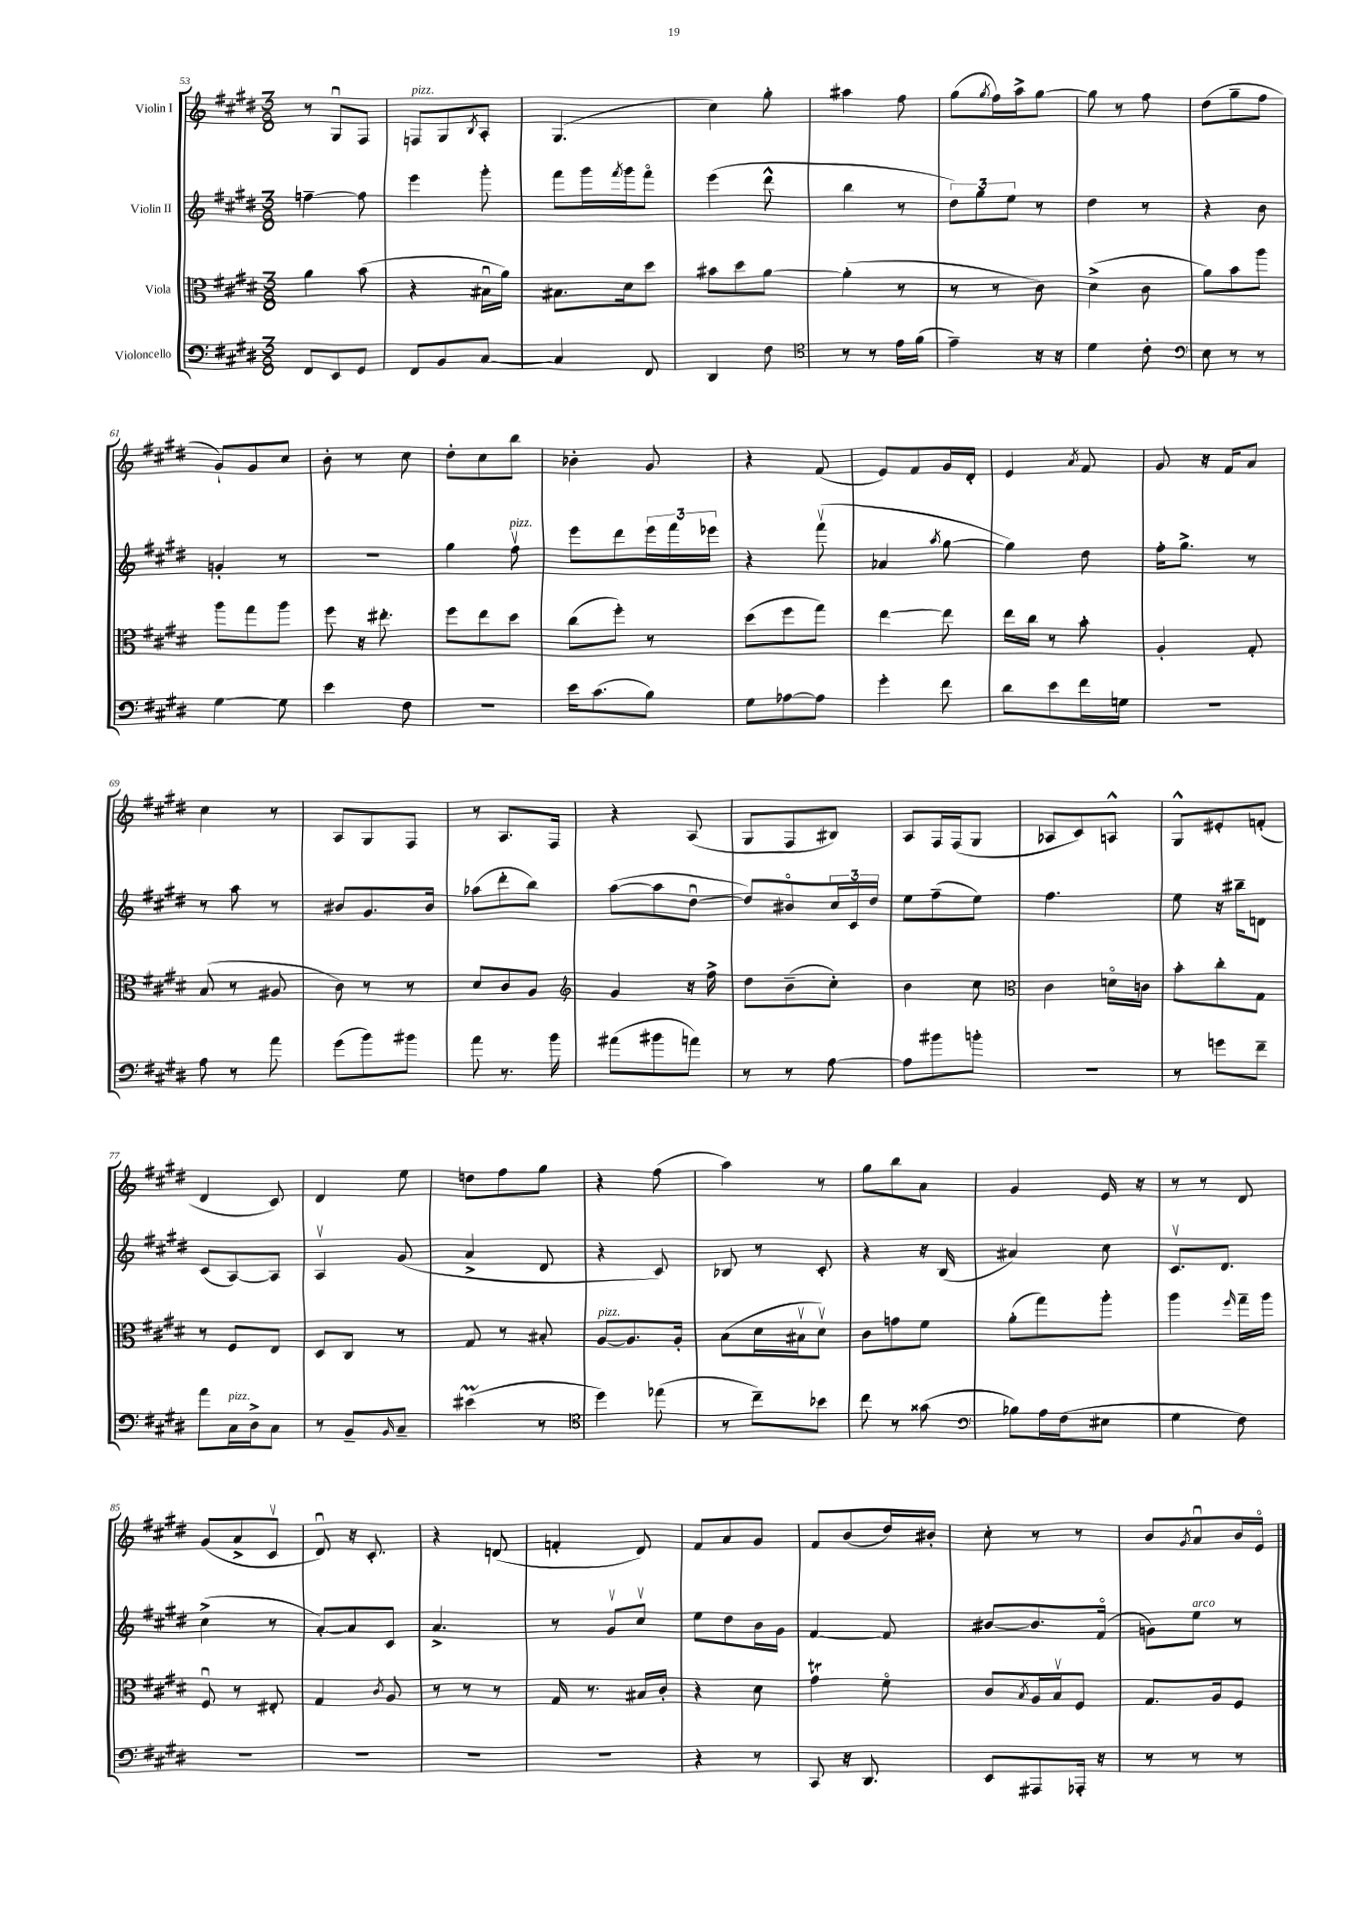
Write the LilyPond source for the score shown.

<<
\new StaffGroup <<
\new Staff = "s0" \with { instrumentName = "Violin I" } {
    \clef treble \key e \major \numericTimeSignature \time 3/8
    r8 gis8\downbow fis8 |
    f8^\markup { \italic "pizz." } gis8 \acciaccatura { b8 } a8-. |
    gis4.( |
    cis''4) gis''8-. |
    ais''4 fis''8 |
    gis''8( \acciaccatura { gis''8 } fis''16) a''16-> gis''8~ |
    gis''8 r8 fis''8 |
    dis''8( gis''8-- fis''8 |
    gis'8-!) gis'8 cis''8 |
    b'8-. r8 cis''8 |
    dis''8-. cis''8 b''8 |
    bes'4-. gis'8 |
    r4 fis'8( |
    e'8) fis'8 gis'16 dis'16-. |
    e'4 \acciaccatura { a'8 } fis'8 |
    gis'8 r16 fis'16 a'8 |
    cis''4 r8 |
    a8 gis8 fis8 |
    r8 a8. fis16 |
    r4 a8( |
    gis8 fis8 bis8) |
    a8 fis16 fis16( gis8 |
    aes8 cis'8) a8-^ |
    gis8-^ eis'8-. f'8-.( |
    dis'4 cis'8) |
    dis'4 e''8 |
    d''8 fis''8 gis''8 |
    r4 fis''8( |
    a''4) r8 |
    gis''8 b''8 a'8 |
    gis'4 e'16 r16 |
    r8 r8 dis'8 |
    gis'8( a'8-> cis'8\upbow |
    dis'8\downbow) r16 cis'8.-. |
    r4 d'8( |
    f'4-. dis'8) |
    fis'8 a'8 gis'8 |
    fis'8 b'8( dis''16) bis'16-. |
    cis''8-. r8 r8 |
    b'8 \acciaccatura { gis'8 } a'8\downbow b'16 e'16\flageolet \bar "|." |
}
\new Staff = "s1" \with { instrumentName = "Violin II" } {
    \clef treble \key e \major \numericTimeSignature \time 3/8
    f''4~-- f''8 |
    e'''4 gis'''8-. |
    fis'''8 gis'''16 \acciaccatura { fis'''8 } gis'''16 fis'''8\flageolet |
    e'''4( dis'''8-^ |
    b''4 r8 |
    \tuplet 3/2 { dis''8) gis''8 e''8 } r8 |
    dis''4 r8 |
    r4 b'8 |
    g'4-. r8 |
    R4. |
    gis''4 fis''8\upbow^\markup { \italic "pizz." } |
    e'''8 dis'''8 \tuplet 3/2 { e'''16 fis'''16 ees'''16 } |
    r4 fis'''8\upbow( |
    aes'4 \acciaccatura { a''8 } gis''8~ |
    gis''4) dis''8 |
    fis''16-. gis''8.-> r8 |
    r8 a''8 r8 |
    bis'8 gis'8. bis'16 |
    aes''8( dis'''8-. b''8) |
    a''8~( a''8 dis''8~\downbow |
    dis''8) bis'8\flageolet \tuplet 3/2 { cis''16 cis'16 dis''16 } |
    e''8 fis''8--( e''8) |
    fis''4. |
    e''8 r16 bis''16-- d'8 |
    cis'8( a8~) a8 |
    a4\upbow gis'8( |
    a'4-> dis'8 |
    r4 cis'8) |
    bes8 r8 cis'8-. |
    r4 r16 b16( |
    ais'4) cis''8 |
    cis'8.\upbow dis'8. |
    cis''4->( r8 |
    a'8~-.) a'8 cis'8 |
    a'4.-> |
    r8 gis'8\upbow cis''8\upbow |
    e''8 dis''8 b'16 gis'16 |
    fis'4~ fis'8 |
    bis'8~ bis'8. fis'16\flageolet( |
    g'8) e''8^\markup { \italic "arco" } r8 \bar "|." |
}
\new Staff = "s2" \with { instrumentName = "Viola" } {
    \clef alto \key e \major \numericTimeSignature \time 3/8
    a'4 b'8( |
    r4 bis16\downbow a'16) |
    bis8. dis'16 dis''8 |
    bis'8 dis''8 a'8~ |
    a'4-.( r8 |
    r8 r8 cis'8) |
    dis'4->( cis'8 |
    a'8) b'8 a''8 |
    a''8 gis''8 a''8 |
    fis''8 r16 eis''8.-. |
    fis''8 e''8 dis''8 |
    cis''8( fis''8-.) r8 |
    dis''8( fis''8 gis''8) |
    e''4~ e''8 |
    e''16 cis''16 r8 b'8-. |
    a4-. gis8-. |
    b8( r8 ais8 |
    cis'8) r8 r8 |
    dis'8 cis'8 a8 |
    \clef treble gis'4 r16 fis''16-> |
    dis''8 b'8--( cis''8-.) |
    b'4 cis''8 |
    \clef alto cis'4 d'16\flageolet c'16 |
    b'8-. cis''8-. gis8 |
    r8 fis8 e8 |
    dis8 cis8 r8 |
    gis8 r8 bis8-. |
    a8~^\markup { \italic "pizz." } a8. a16-. |
    b8( dis'16 bis16\upbow dis'8\upbow) |
    cis'8 g'8 fis'8 |
    a'8-.( gis''8) a''8-. |
    a''4 \grace { fis''16 } gis''16-- a''16 |
    fis8\downbow r8 eis8-. |
    gis4 \acciaccatura { cis'8 } a8 |
    r8 r8 r8 |
    gis16 r8. bis16 cis'16-. |
    r4 dis'8 |
    gis'4\trill fis'8\flageolet |
    cis'8 \acciaccatura { b8 } a16 b16\upbow fis8 |
    gis8. a16 fis8 \bar "|." |
}
\new Staff = "s3" \with { instrumentName = "Violoncello" } {
    \clef bass \key e \major \numericTimeSignature \time 3/8
    fis,8 e,8 gis,8 |
    fis,8 b,8 cis8~ |
    cis4 fis,8 |
    dis,4 fis8 |
    \clef tenor r8 r8 e'16 fis'16( |
    e'4--) r16 r16 |
    dis'4 cis'8-. |
    \clef bass e8 r8 r8 |
    gis4~ gis8 |
    e'4 fis8 |
    r4. |
    e'16 cis'8.( b8) |
    gis8 aes8~ aes8 |
    gis'4-. fis'8 |
    dis'8 e'8 fis'16 g16 |
    R4. |
    a8 r8 a'8 |
    gis'8( b'8) bis'8 |
    a'8 r8. b'16 |
    ais'8( bis'8 a'8) |
    r8 r8 a8~ |
    a8 bis'8 b'8-. |
    R4. |
    r8 g'8 fis'8-- |
    a'8 cis16^\markup { \italic "pizz." } dis16-> cis8 |
    r8 b,8-- \grace { b,16 } cis8-- |
    eis'4\prall( r8 |
    \clef tenor dis''4) ees''8( |
    r8 cis''8--) bes'8 |
    cis''8 r8 gisis'8( |
    \clef bass bes8) a16 fis16( eis8 |
    gis4 fis8) |
    R4. |
    R4. |
    R4. |
    R4. |
    r4 r8 |
    cis,8 r16 dis,8. |
    e,8 ais,,8 aes,,16-. r16 |
    r8 r8 r8 \bar "|." |
}
>>
>>
\layout { \context { \Score currentBarNumber = #53 } }
